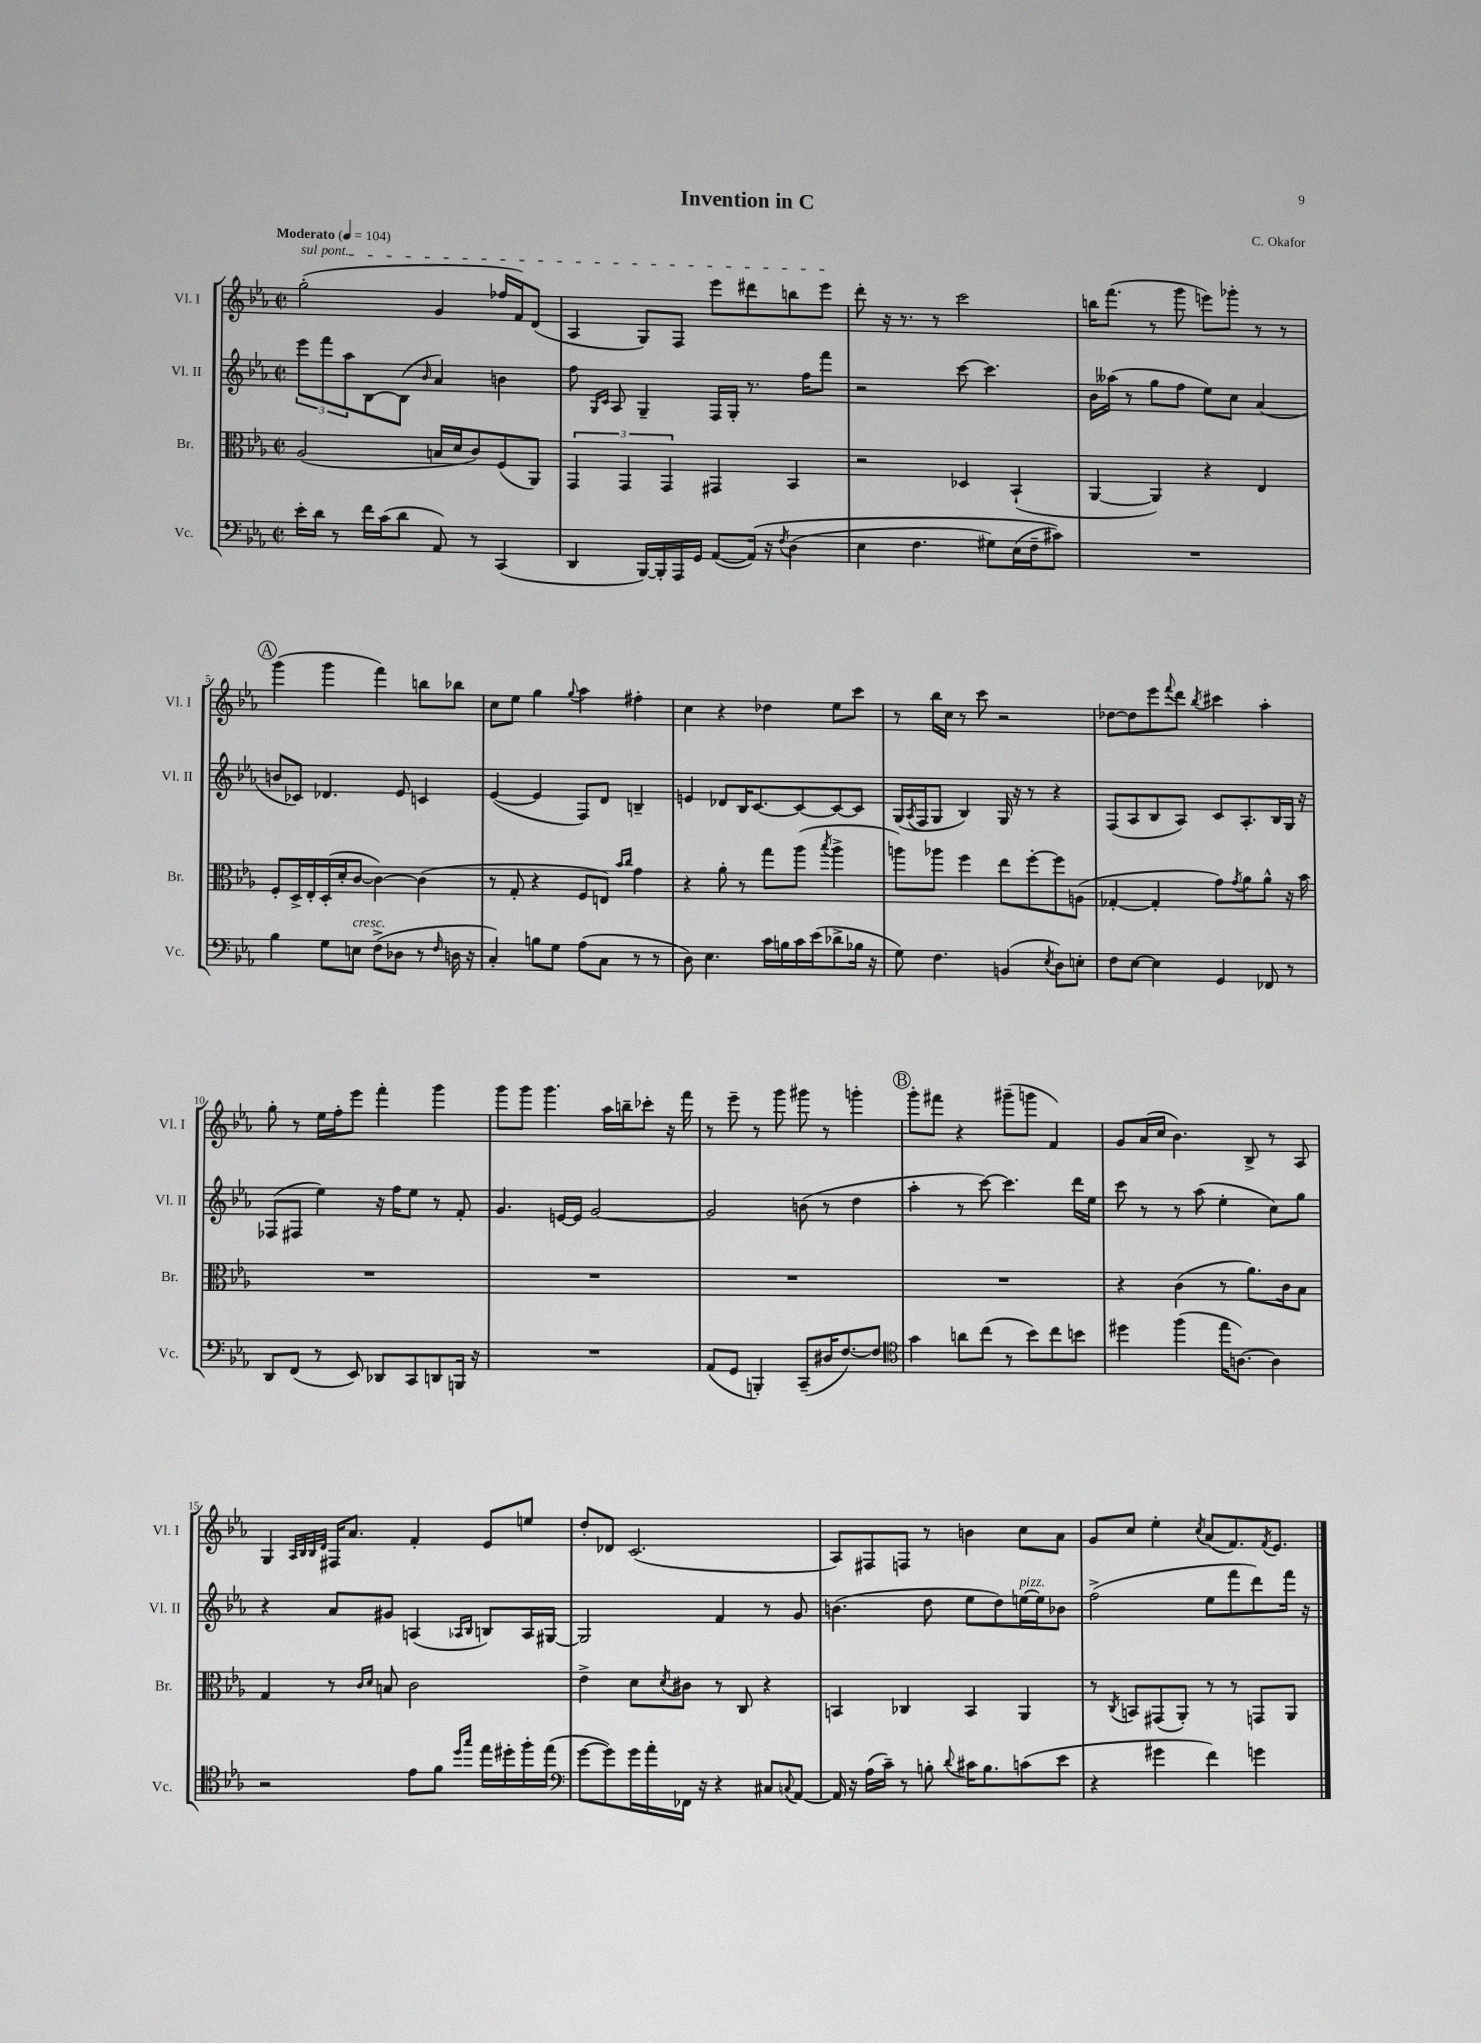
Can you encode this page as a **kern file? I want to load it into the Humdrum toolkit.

**kern	**kern	**kern	**kern
*part4	*part3	*part2	*part1
*staff4	*staff3	*staff2	*staff1
*I"Vc.	*I"Br.	*I"Vl. II	*I"Vl. I
*I'Vc.	*I'Br.	*I'Vl. II	*I'Vl. I
*clefF4	*clefC3	*clefG2	*clefG2
*k[b-e-a-]	*k[b-e-a-]	*k[b-e-a-]	*k[b-e-a-]
*M2/2	*M2/2	*M2/2	*M2/2
*met(c|)	*met(c|)	*met(c|)	*met(c|)
*MM104	*MM104	*MM104	*MM104
=1	=1	=1	=1
!	!	!	!LO:TX:a:B:t=Moderato
!	!	!	!LO:TX:a:i:t=sul pont.
16e-'\LL	(2A-/	12eee-\L	(2gg'\
16d\JJ	.	.	.
.	.	12fff\	.
8r	.	.	.
.	.	12aa-\	.
16f\LL	.	[8B-\	.
(16c\J	.	.	.
8d\J	.	(8B-\J]	.
.	.	16qqb-/	.
8AA-/)	16Bn/LL	4a-/)	4g/
.	16d/J	.	.
8r	8c/)	.	.
(4CC/	(8F/	4bn\	16ff-X/LL
.	.	.	16f/J)
.	8AA-/J)	.	(8d/J
=2	=2	=2	=2
4DD/	6GG/	8ff\	4A-/
.	.	16qqG/LL	.
.	.	16qqc/JJ	.
.	.	8A-/	.
.	6GG/	.	.
[16BBB-/LL)	.	4G~/	8G/L)
16BBB-'/]	.	.	.
.	6GG/	.	.
16AAA-/	.	.	8F/J
16GG/JJ	.	.	.
([8AA-/L	4GG#X/	16F/LL	8eee-\L
.	.	16G'/JJ	.
(16AA-/Jk])	.	8.r	8ddd#X\
16r	.	.	.
8qF/	.	.	.
(4D\	4BB-/	.	8bbn\
.	.	16ff\KL	.
.	.	8fff\J	8eee-\J
=3	=3	=3	=3
4E-\	2r	2r	8ddd'\
.	.	.	16r
.	.	.	8.r
4.F\	.	.	.
.	.	.	8r
.	4D-X/	[8ccc\	2ccc\
8G#X\L)	.	4.ccc\]	.
(16E-\L	(4BB-`/	.	.
16F~\J	.	.	.
8c#X\J))	.	.	.
=4	=4	=4	=4
1r	[4AA-/	16b-\LL	16bbn\KL
.	.	(16aa--X\JJ	(8.fff\J
.	.	8r	.
.	4AA-/])	8gg\L	8r
.	.	8ff\J	8ggg\
.	4r	8ee-\L)	8eeen\L)
.	.	8cc\J	8ggg-X'\J
.	4E-/	(4a-/	8r
.	.	.	8r
!!LO:LB:g=z
!!LO:REH:place=s1:t=A
=5	=5	=5	=5
4B-\	8F'/L	8bn/L	(4ggg\
.	16D^/L	8c-X/J)	.
.	16E-'/	.	.
8G\L	(16D'/	4.d-X/	4ggg\
.	16d'/J	.	.
!LO:TX:a:i:t=cresc.	!	!	!
8En\J	[8c/J	.	.
(8F^\L	4c\_)	.	4fff\)
8D-X\J	.	8e-/	.
8r	(4c\]	4cn/	8bbn\L
16qqF/	.	.	.
16Dn\	.	.	8bb-X\J
16r	.	.	.
=6	=6	=6	=6
4C'/)	8r	([4e-/	8cc\L
.	8G'/	.	8ee-\J
8Bn\L	4r	4e-/]	4gg\
8G\J	.	.	.
.	.	.	8qqgg/
(8A-\L	8F/L	8F/L)	4aa-\
8C\J	8En/J)	8d/J	.
.	16qqb-/LL	.	.
.	16qqcc/JJ	.	.
8r	4g\	4Bn~/	4ff#X'\
8r	.	.	.
=7	=7	=7	=7
8D\)	4r	4en/	4cc\
4.E-\	.	.	.
.	8a-'\	8d-X/L	4r
.	8r	16B-/K	.
.	.	[8.c/	.
16c\LL	8gg\L	.	4dd-X\
16Bn\	.	.	.
16c\	(8aa-\J	8c/_	.
(16e-\J	.	.	.
.	8qbb-/	.	.
8d-X^\	4aa-^\	8c/_	8ee-\L
16B-X\Jk	.	8c/J]	8ccc\J
16r	.	.	.
=8	=8	=8	=8
8G\)	8aan\L)	(16G/LL	8r
.	.	8qA-/	.
.	.	16F/J	.
4.F\	8aa-X\J	8G/J	16bb-\LL
.	.	.	16cc\JJ
.	4ff\	4B-/)	8r
.	.	.	8ccc\
(4BBn/	8ee-\L	16G/	2r
.	.	16r	.
.	[8ff'\	8r	.
8qE-/	.	.	.
8D\L)	8ff\]	4r	.
8En'\J	(8An\J	.	.
=9	=9	=9	=9
8F\L	[4G-X'/	(8F/L	[8dd-X\L
[8E-\J	.	8A-/	8dd-\]
4E-\]	4G-'/]	8B-/	8eee-\
.	.	.	8qqfff/
.	.	8A-/J)	8ddd\J
.	.	.	8qbb-/
4GG/	8g\L)	8c/L	4ccc#X\
.	8qg/	.	.
.	8a-\	8.A-'/	.
8FF-X/	8a-^^\J	.	4aa-'\
.	.	16B-/L	.
8r	16r	16G/JJ	.
.	16b-\	16r	.
!!LO:LB:g=z
=10	=10	=10	=10
8DD/L	1r	(8F-X/L	8gg'\
(8FF/J	.	8F#X/J	8r
8r	.	4ee-\)	16ee-\LL
.	.	.	16ff'\J
8EE-/)	.	.	8eee-\J
8DD-X/L	.	16r	4fff'\
.	.	16ff\KL	.
8CC/	.	8ee-\J	.
8DDn/	.	8r	4ggg\
16BBBn/Jk	.	8f'/	.
16r	.	.	.
=11	=11	=11	=11
1r	1r	4.g/	8ggg\L
.	.	.	8ggg\J
.	.	.	4.ggg\
.	.	[16en/LL	.
.	.	16e/JJ]	.
.	.	[2g/	.
.	.	.	16aa-\LL
.	.	.	16bbn~\J
.	.	.	8ccc-X'\J
.	.	.	16r
.	.	.	16fff\
=12	=12	=12	=12
(8AA-/L	1r	2g/]	8r
8GG/J	.	.	8eee-~\
4BBBn'/)	.	.	8r
.	.	.	8ggg\
(8CC~/L	.	(8bn\	8ggg#X\
16D#X/K	.	8r	8r
[8.F/)	.	.	.
.	.	4dd\	4gggn'\
8F/J]	.	.	.
!!LO:REH:place=s1:t=B
=13	=13	=13	=13
*clefC4	*	*	*
4g\	1r	4aa-'\	8ggg'\L
.	.	.	8fff#X\J
8an\L	.	8r	4r
(8cc\J	.	[8ccc\)	.
8r	.	4.ccc\]	(8ggg#X~\L
8b-\L)	.	.	8gggn\J
8cc\	.	.	4f/)
8bn\J	.	16ddd\LL	.
.	.	16ee-\JJ	.
=14	=14	=14	=14
4dd#X\	4r	8ccc\	8g/L
.	.	8r	(16a-/L
.	.	.	16cc/JJ
(4ff\	(4c\	8r	4.b-\)
.	.	(8aa-\	.
16ee-\KL	8r	4ee-'\	.
[8.An\J)	.	.	.
.	8.a-\L)	.	8B-^/
4A\]	.	8cc\L)	8r
.	16c\k	.	.
.	8B-\J	8gg\J	8A-/
!!LO:LB:g=z
=15	=15	=15	=15
2r	4G/	4r	4G/
.	.	.	32qqA-/LLL
.	.	.	32qqB-/
.	.	.	32qqB-/
.	.	.	32qqd/JJJ
.	8r	8a-/L	16F#X/KL
.	.	.	8.a-/J
.	16qqc/LL	.	.
.	16qqd/JJ	.	.
.	8Bn/	8g#X/J	.
8e-\L	2c\	(4An/	4f'/
8f\J	.	.	.
16qqdd/LL	.	16qqA-X/LL	.
16qqgg/JJ	.	16qqB-/JJ	.
16ee-\LL	.	8Bn/L)	8e-/L
16dd#X'\	.	.	.
16ff'\	.	16A-/L	8een/J
(16ee-\JJ	.	[16G#X/JJ	.
=16	=16	=16	=16
*clefF4	*	*	*
[8g\L	4e-^\	2G#/]	8dd'/L
8g\])	.	.	8d-X/J
16g\L	8d\L	.	(2.c/
16a-'\	.	.	.
.	8qd/	.	.
16FF-X\JJ	8c#X\J	.	.
16r	.	.	.
4r	8r	4f/	.
.	8C/	.	.
8C#X/L	4r	8r	.
8qqCn/	.	.	.
[8AA-/J	.	8g/	.
=17	=17	=17	=17
16AA-/]	4BBn/	(4.bn\	8A-/L)
16r	.	.	.
(16A-\LL	.	.	8F#X/
16c~\JJ)	.	.	.
8r	4C-X/	.	8Fn/J
8Bn'\	.	8dd\	8r
8qqd/	.	.	.
16c#X\KL	4BB/	8ee-\L	4bn\
8.B\	.	.	.
.	.	8dd\)	.
!	!	!LO:TX:a:i:t=pizz.	!
(8cn\	4AA-/	[16een\L	8cc\L
.	.	16ee\J]	.
8e-\J	.	8b-X\J	8a-\J
=18	=18	=18	=18
4r	8r	(2ff^\	8g/L
.	8qC/	.	.
.	8BBn/L	.	8cc/J
4g#X\	(8GG#X/	.	4ee-'\
.	8AA-'/J)	.	.
.	.	.	8qcc/
4f\)	8r	8ee-\L	(8a-/L
.	8r	8fff\	8.f/)
4gn\	8GGn/L	8ddd\)	.
.	.	.	8qf/
.	.	.	8.e-/J
.	8AA-/J	16fff\Jk	.
.	.	16r	.
==	==	==	==
*-	*-	*-	*-
